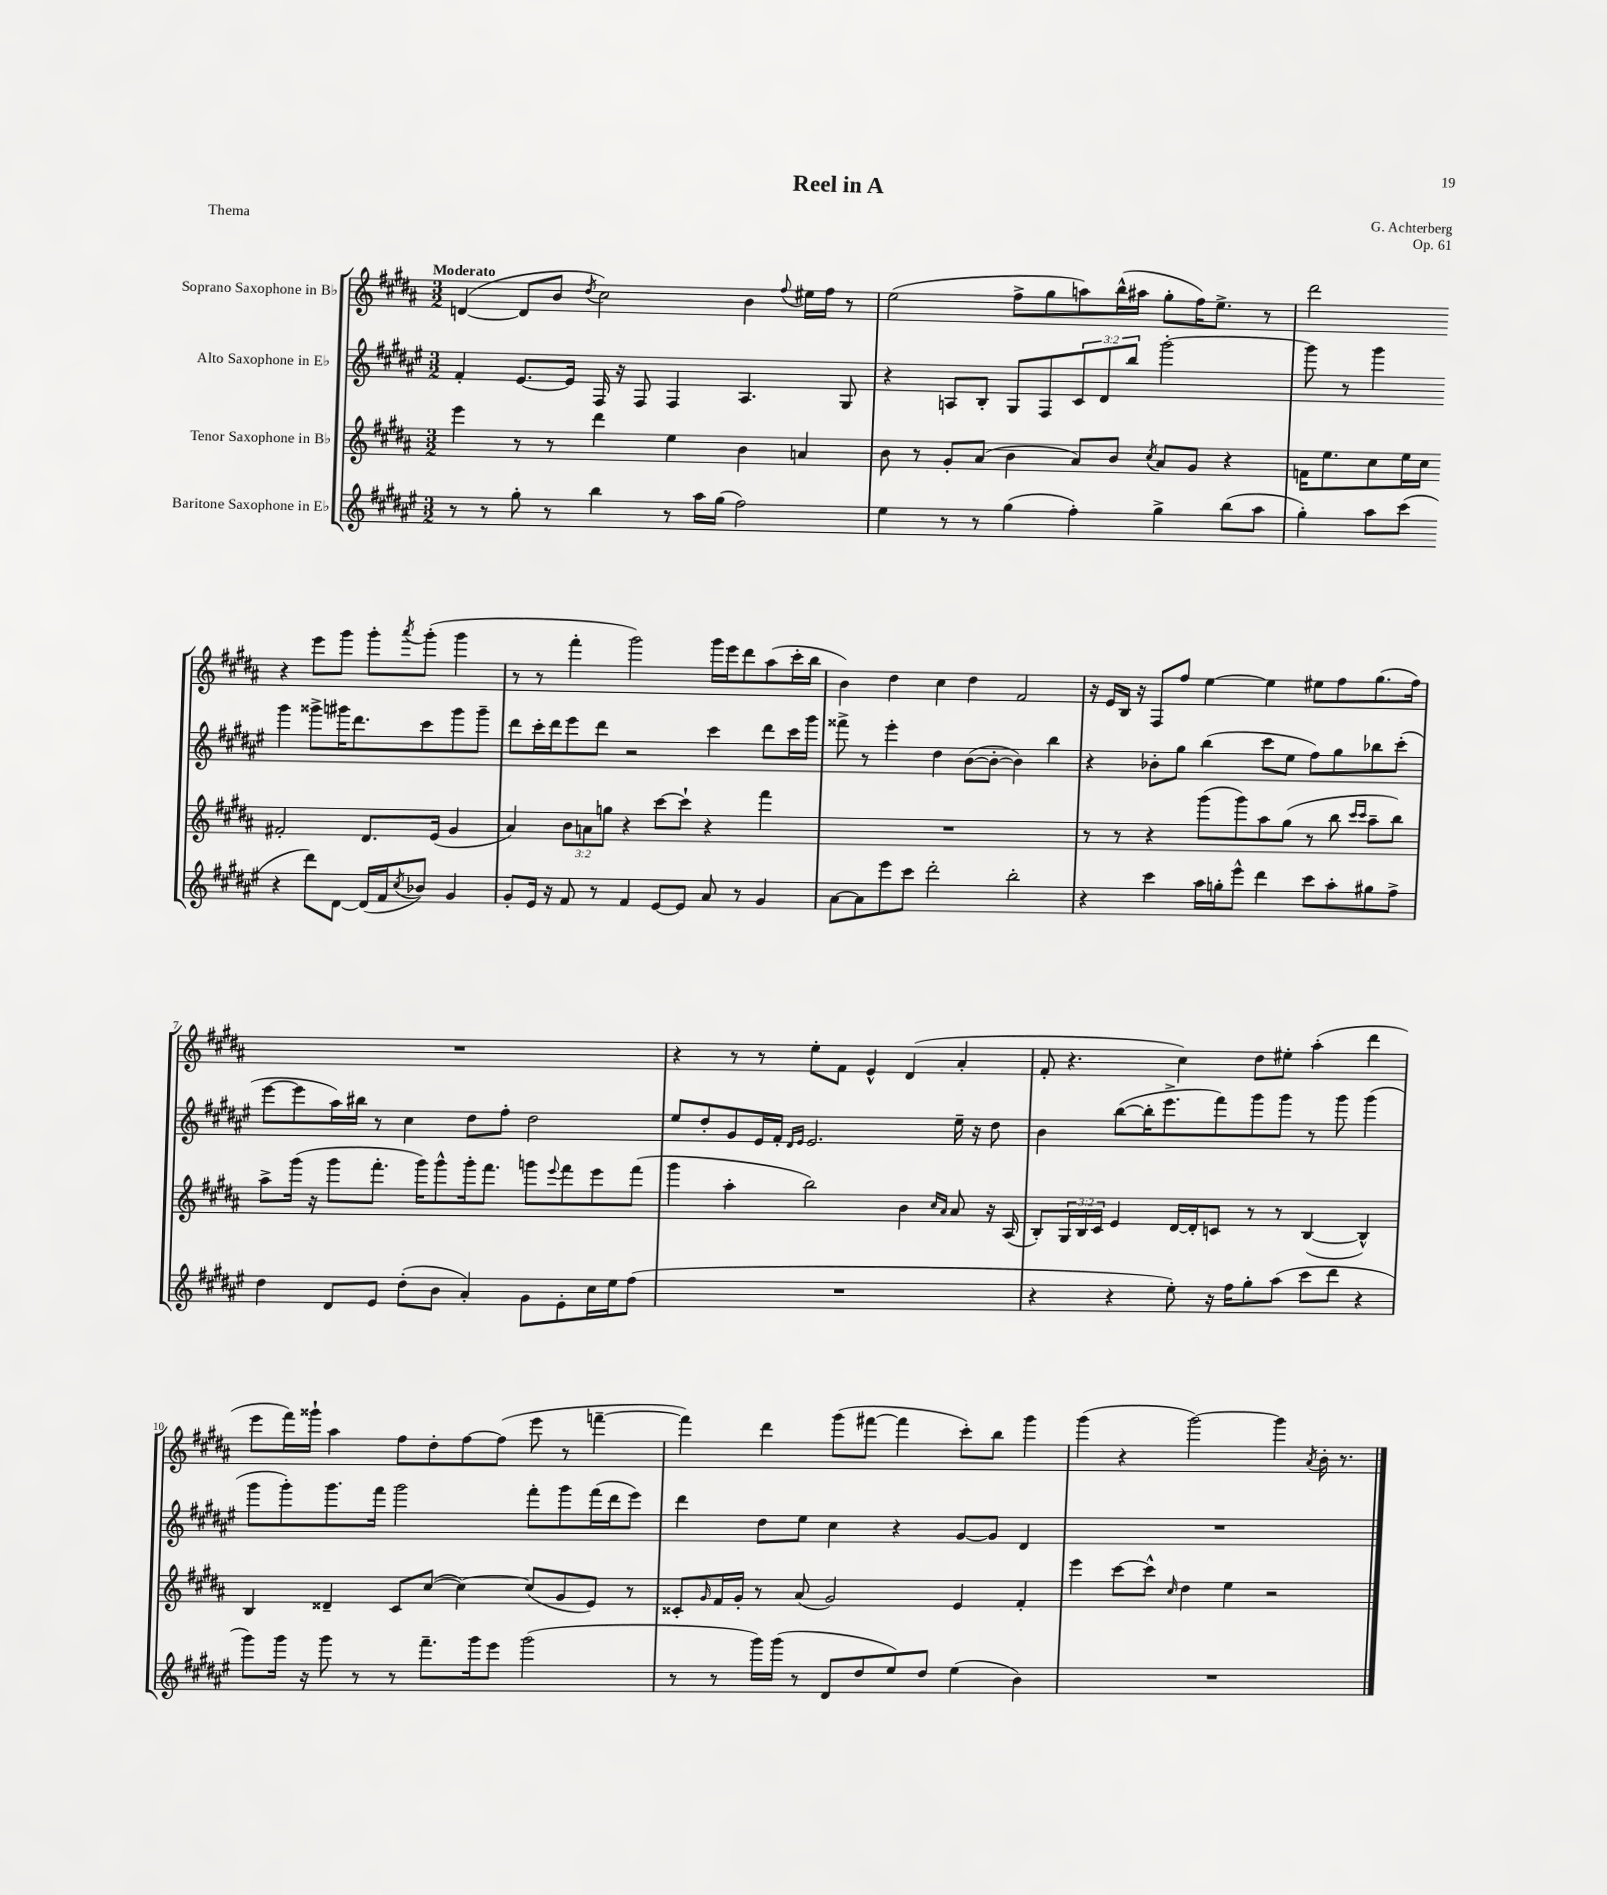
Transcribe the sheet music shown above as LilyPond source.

\header { title = "Reel in A" composer = "G. Achterberg" opus = "Op. 61" piece = "Thema" }
<<
\new StaffGroup <<
\new Staff = "s0" \with { instrumentName = "Soprano Saxophone in Bb" } {
    \clef treble \key b \major \numericTimeSignature \time 3/2 \tempo "Moderato"
    d'4~( d'8 b'8 \acciaccatura { dis''8 } cis''2) b'4 \appoggiatura { fis''8 } eis''16 fis''16 r8 |
    e''2( fis''8-> gis''8 a''8) b''16-^( ais''16 gis''8-. fis''16) e''8.-> r8 |
    dis'''2 r4 e'''8 gis'''8 gis'''8-. \acciaccatura { ais'''8 } gis'''8-.( gis'''4 |
    r8 r8 fis'''4-. gis'''2) gis'''16 e'''16 dis'''8 ais''8( cis'''16-. b''16 |
    b'4) dis''4 cis''4 dis''4 fis'2 |
    r16 e'16 b16 r16 fis8 fis''8 e''4~ e''4 eis''8 fis''8 gis''8.( fis''16) |
    R1. |
    r4 r8 r8 e''8-. fis'8 e'4-^ dis'4( ais'4-. |
    fis'8-. r4. cis''4) dis''8 eis''8-. ais''4-.( dis'''4 |
    e'''8 fis'''16) gisis'''16-! ais''4 fis''8 dis''8-. fis''8~ fis''8( e'''8 r8 f'''4~-- |
    f'''4) dis'''4 gis'''8( fis'''8~ fis'''4 cis'''8-.) b''8 gis'''4 |
    gis'''4( r4 gis'''2~) gis'''4 \acciaccatura { ais'8 } b'16-. r8. \bar "|." |
}
\new Staff = "s1" \with { instrumentName = "Alto Saxophone in Eb" } {
    \clef treble \key fis \major \numericTimeSignature \time 3/2 \override Staff.TupletNumber.text = #tuplet-number::calc-fraction-text
    fis'4-. eis'8.~ eis'16 fis16 r16 fis8 fis4 ais4. gis8 |
    r4 a8 b8-. gis8 fis8 \tuplet 3/2 { cis'8 dis'8 b''8 } gis'''2~-. |
    gis'''8 r8 gis'''4 gis'''4 gisis'''8-> gis'''16 dis'''8. cis'''8 gis'''8 gis'''8-- |
    dis'''8 cis'''16-. dis'''16 eis'''8 dis'''8 r2 cis'''4 dis'''8 cis'''16 gis'''16 |
    fisis'''8-> r8 eis'''4-. dis''4 b'8~( b'8~-. b'4) b''4 |
    r4 bes'8-. gis''8 b''4( cis'''8 eis''8 fis''8) gis''8 bes''8 cis'''8-.( |
    eis'''8~ eis'''8 ais''16) bis''16 r8 cis''4 dis''8 fis''8-. dis''2 |
    eis''8 dis''8-. gis'8 eis'16 fis'16-. \grace { dis'16 eis'16 } eis'2. eis''16-- r16 dis''8 |
    b'4 b''8~( b''16-. eis'''8.-> fis'''8) gis'''8 gis'''8 r8 gis'''8 gis'''4( |
    gis'''8 gis'''8-.) gis'''8. fis'''16 gis'''2 fis'''8-. gis'''8 fis'''16( dis'''16 eis'''8) |
    dis'''4 dis''8 eis''8 cis''4 r4 gis'8~ gis'8 dis'4 |
    R1. \bar "|." |
}
\new Staff = "s2" \with { instrumentName = "Tenor Saxophone in Bb" } {
    \clef treble \key b \major \numericTimeSignature \time 3/2 \override Staff.TupletNumber.text = #tuplet-number::calc-fraction-text
    e'''4 r8 r8 dis'''4 e''4 b'4 a'4 |
    b'8 r8 gis'8-. ais'8( b'4 ais'8) b'8 \acciaccatura { cis''8 } ais'8 gis'8 r4 |
    f'16 e''8. cis''8 e''16 cis''16 fis'2-. dis'8. e'16( gis'4 |
    ais'4) \tuplet 3/2 { b'8 a'8 g''8 } r4 cis'''8~ cis'''8-! r4 fis'''4 |
    R1. |
    r8 r8 r4 gis'''8( gis'''8) ais''8 gis''8( r8 b''8 \grace { cis'''16 cis'''16 } ais''8-- b''8) |
    ais''8-> gis'''16( r16 gis'''8 fis'''8.-. gis'''16) gis'''8-^ gis'''16-. fis'''8. g'''8 \appoggiatura { e'''8 } fis'''8 e'''8 fis'''8( |
    gis'''4 ais''4-. b''2) b'4 \grace { cis''16 ais'16 } ais'8 r16 ais16( |
    b8-.) \tuplet 3/2 { gis16 b16 cis'16 } e'4 dis'16~ dis'16-. c'8 r8 r8 b4~( b4-^) |
    b4 disis'4-- cis'8 cis''8~( cis''4~) cis''8( gis'8 e'8) r8 |
    cisis'8-. \grace { gis'16 } fis'16 gis'16-. r8 ais'8( gis'2) e'4 fis'4-. |
    e'''4 cis'''8~ cis'''8-^ \grace { cis''16 } dis''4 e''4 r2 \bar "|." |
}
\new Staff = "s3" \with { instrumentName = "Baritone Saxophone in Eb" } {
    \clef treble \key fis \major \numericTimeSignature \time 3/2
    r8 r8 gis''8-. r8 b''4 r8 ais''16 gis''16( fis''2) |
    eis''4 r8 r8 gis''4( fis''4-.) gis''4-> b''8( ais''8 |
    gis''4-.) ais''8 cis'''8( r4 dis'''8) dis'8~ dis'16( fis'16 \acciaccatura { cis''8 } bes'8) gis'4 |
    gis'8-. eis'16 r16 fis'8 r8 fis'4 eis'8~ eis'8 ais'8 r8 gis'4 |
    ais'8~ ais'8 eis'''8 cis'''8 dis'''2-. b''2-. |
    r4 cis'''4 ais''16 g''16-. eis'''8-^ dis'''4 cis'''8 ais''8-. gis''8 fis''8-> |
    dis''4 dis'8 eis'8 dis''8-.( b'8 ais'4-.) gis'8 eis'8-. cis''16 eis''16 fis''8( |
    R1. |
    r4 r4 eis''8-.) r16 fis''16 gis''8-. ais''8( cis'''8 dis'''8 r4 |
    gis'''8) gis'''16 r16 gis'''8 r8 r8 fis'''8.-- gis'''16 eis'''8 gis'''2( |
    r8 r8 gis'''16) gis'''16( r8 dis'8 dis''8 eis''8) dis''8 eis''4( b'4) |
    R1. \bar "|." |
}
>>
>>
